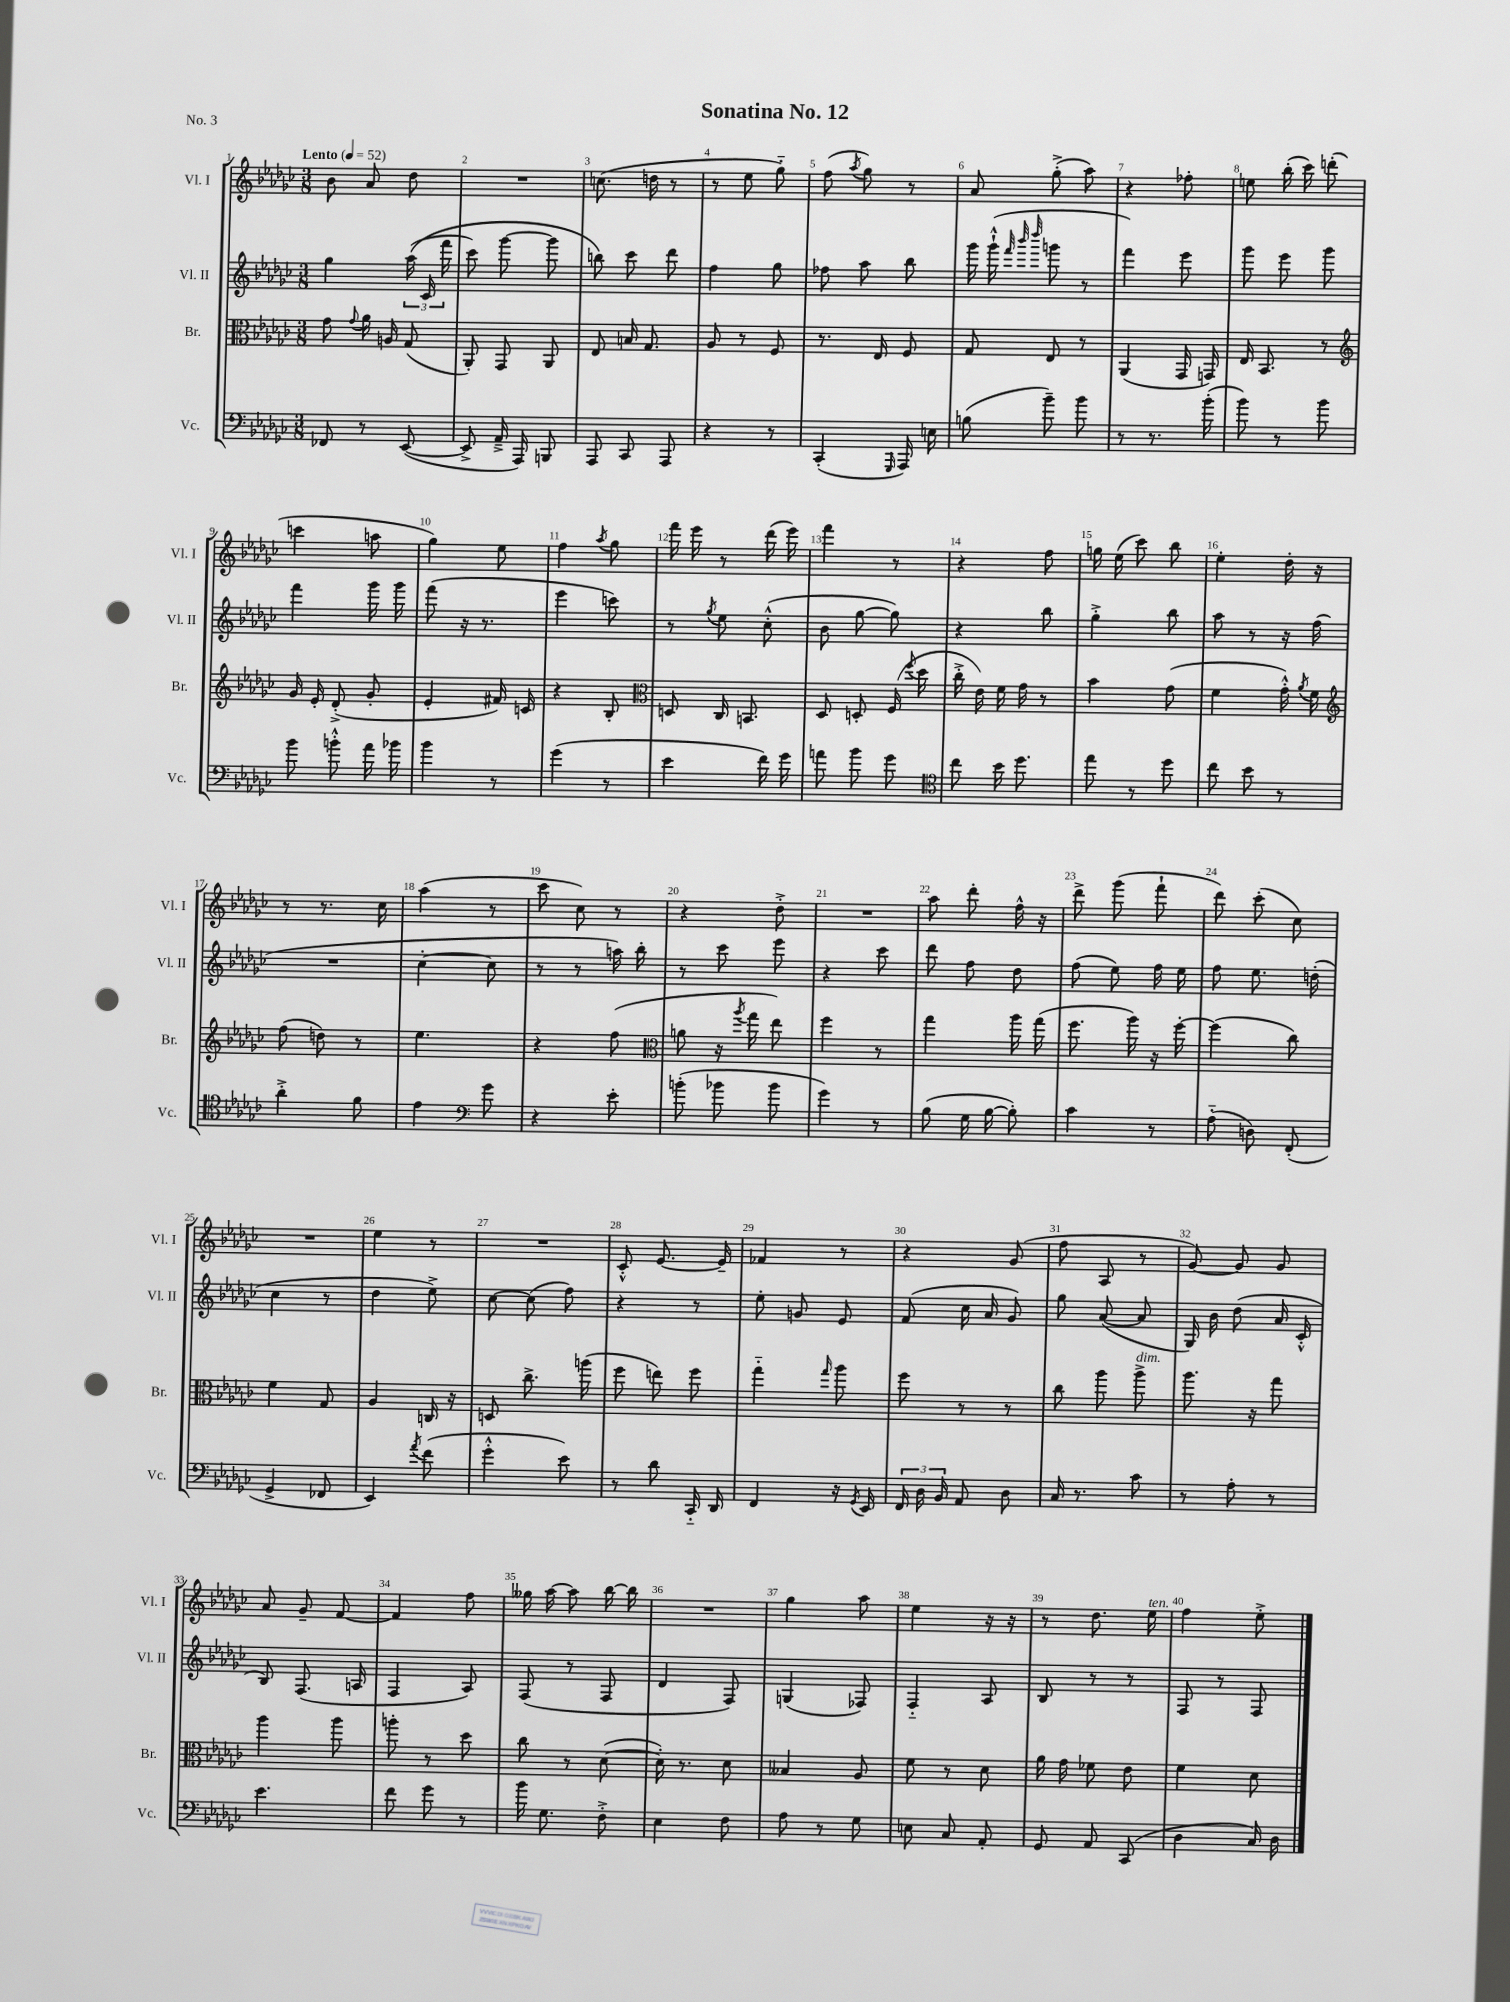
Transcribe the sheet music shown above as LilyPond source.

\header { title = "Sonatina No. 12" piece = "No. 3" }
<<
\new StaffGroup <<
\new Staff = "s0" \with { instrumentName = "Vl. I" shortInstrumentName = "Vl. I" } {
    \clef treble \key ges \major \numericTimeSignature \time 3/8 \tempo "Lento" 4 = 52
    \autoBeamOff bes'8 aes'8 des''8 |
    R4. |
    c''8.( d''16 r8 |
    r8 ees''8 ges''8-_) |
    f''8( \acciaccatura { aes''8 } ges''8) r8 |
    aes'8 ges''8-.->( aes''8) |
    r4 fes''8-. |
    e''8 bes''16-.( ces'''16) d'''8-.( |
    c'''4 a''8 |
    ges''4) ees''8 |
    f''4 \acciaccatura { aes''8 } ges''8 |
    f'''16 ees'''16 r8 des'''16( ees'''16) |
    f'''4 r8 |
    r4 f''8 |
    g''16 ees''16( ces'''8) bes''8 |
    ees''4-. des''16-. r16 |
    r8 r8. ces''16 |
    aes''4( r8 |
    ces'''8 ces''8) r8 |
    r4 des''8-.-> |
    R4. |
    aes''8 des'''8-. f''16-^ r16 |
    des'''8-> ges'''8( f'''8-! |
    des'''8) ces'''8-.( ces''8) |
    R4. |
    ees''4 r8 |
    R4. |
    ces'8-.-^ ees'8.~ ees'16-- |
    fes'4 r8 |
    r4 ges'8( |
    f''8 aes8 r8 |
    ges'8~) ges'8 ges'8 |
    aes'8 ges'8-- f'8~ |
    f'4 f''8 |
    geses''16 aes''16~ aes''8 bes''16~ bes''16 |
    R4. |
    ges''4 aes''8 |
    ees''4 r16 r16 |
    r8 des''8. ees''16^\markup { \italic "ten." } |
    f''4 ees''8-.-> \bar "|." |
}
\new Staff = "s1" \with { instrumentName = "Vl. II" shortInstrumentName = "Vl. II" } {
    \clef treble \key ges \major \numericTimeSignature \time 3/8
    \autoBeamOff ges''4 \tuplet 3/2 { aes''16(\( ces'16 f'''16 } |
    ces'''8) ges'''8~ ges'''8 |
    b''8\) ces'''8 des'''8 |
    f''4 ges''8 |
    fes''8 aes''8 bes''8 |
    ges'''16 ges'''16-!-^( \grace { f'''32 bes'''32 des''''32 } g'''8 r8 |
    f'''4) ees'''8 |
    ges'''8 ees'''8 ges'''8 |
    f'''4 ges'''16 ges'''16 |
    f'''8( r16 r8. |
    ees'''4 c'''8) |
    r8 \acciaccatura { ges''8 } ees''8 ces''8-.-^( |
    bes'8 ges''8~ ges''8) |
    r4 bes''8 |
    ges''4-.-> bes''8 |
    aes''8 r8 r16 f''16( |
    R4. |
    ces''4~-. ces''8 |
    r8 r8 a''16) bes''16-. |
    r8 ces'''8 ees'''8 |
    r4 ces'''8 |
    des'''8 f''8 des''8 |
    f''8( ees''8) f''16 ees''16 |
    f''8 ees''8. d''16-.( |
    ces''4 r8 |
    des''4 ees''8->) |
    ces''8~ ces''8( f''8) |
    r4 r8 |
    ees''8-. g'8 ees'8 |
    f'8( ces''16 aes'16 ges'8) |
    ges''8 aes'8~( aes'8 |
    ges16) bes'16 des''8( aes'16 ces'16-.-^ |
    bes8) f8.( a16 |
    f4 aes8) |
    f8( r8 f8 |
    des'4 f8) |
    g4( fes8) |
    f4-_ aes8 |
    bes8 r8 r8 |
    f8 r8 f8 \bar "|." |
}
\new Staff = "s2" \with { instrumentName = "Br." shortInstrumentName = "Br." } {
    \clef alto \key ges \major \numericTimeSignature \time 3/8
    \autoBeamOff ges'8 \appoggiatura { ges'8 } aes'16 a16 ges8( |
    aes,8-.) ges,8 aes,8 |
    ees8 b16 ges8. |
    aes8 r8 f8 |
    r8. ees16 f8 |
    ges8 ees8 r8 |
    aes,4( ges,16 g,16) |
    ees16 bes,8. r8 |
    \clef treble ges'16 ees'16-. des'8-.->( ges'8-. |
    ees'4-. fis'16) c'16 |
    r4 bes8-. |
    \clef alto d8 ces16 b,8. |
    des8 d8-. f16( \appoggiatura { f''8 } des''16 |
    ces''16-.-> ees'16) f'16 ges'16 r8 |
    bes'4 ges'8( |
    f'4 ges'16-.-^) \acciaccatura { aes'8 } f'16 |
    \clef treble f''8( d''8) r8 |
    ees''4. |
    r4 f''8( |
    \clef alto a'8 r16 \acciaccatura { aes''8 } ges''16 ees''8) |
    f''4 r8 |
    ges''4 aes''16 ges''16( |
    f''8. aes''16) r16 f''16~-. |
    f''4( ces''8) |
    f'4 ges8 |
    aes4 c16 r16 |
    d8 ces''8.-> a''16( |
    f''8 e''8) f''8 |
    ges''4-_ \grace { ges''16 } aes''8 |
    f''8 r8 r8 |
    ces''8 aes''8 aes''8->^\markup { \italic "dim." } |
    aes''8. r16 ges''8 |
    aes''4 aes''8 |
    a''8-. r8 des''8 |
    ces''8 r8 des'8~( |
    des'16-.) r8. des'8 |
    beses4 aes8 |
    f'8 r8 des'8 |
    aes'16 ges'16 fes'8 ees'8 |
    f'4 des'8 \bar "|." |
}
\new Staff = "s3" \with { instrumentName = "Vc." shortInstrumentName = "Vc." } {
    \clef bass \key ges \major \numericTimeSignature \time 3/8
    \autoBeamOff fes,8 r8 ees,8~( |
    ees,8-> aes,16---> aes,,16) b,,8 |
    aes,,8 ces,8 aes,,8 |
    r4 r8 |
    ces,4-.( \grace { ges,,16 } aes,,16) e16 |
    b8( bes'8--) bes'8 |
    r8 r8. bes'16-.( |
    bes'8) r8 bes'8 |
    bes'8 b'8-.-^ aes'16 bes'16 |
    bes'4 r8 |
    ges'4( r8 |
    ees'4 f'16) ges'16 |
    a'8 bes'8 ges'8 |
    \clef tenor ces''8 bes'16 des''8. |
    ees''8 r8 des''8 |
    ces''8 bes'8 r8 |
    aes'4-.-> f'8 |
    ees'4 \clef bass ges'8 |
    r4 ees'8-. |
    b'8-.( bes'8 bes'8 |
    ges'4) r8 |
    bes8( ges16 bes16~ bes8-.) |
    ces'4 r8 |
    aes8-_( d8) f,8-.( |
    ges,4-> fes,8 |
    ees,4) \acciaccatura { aes'8 } f'8( |
    ges'4-.-^ ees'8) |
    r8 des'8 ces,16-_ des,16 |
    f,4 r16 \acciaccatura { ges,8 } ees,16 |
    \tuplet 3/2 { f,16 des16 bes,16 } aes,8 des8 |
    ces16 r8. ces'8 |
    r8 aes8-. r8 |
    ees'4. |
    f'8 ges'8 r8 |
    bes'16 ges8. f8-.-> |
    ees4 f8 |
    aes8 r8 ges8 |
    e8 ces8 aes,8-. |
    ges,8 aes,8 ces,8( |
    des4 ces16) des16 \bar "|." |
}
>>
>>
\layout { \context { \Score \override BarNumber.break-visibility = ##(#f #t #t) barNumberVisibility = #all-bar-numbers-visible } }
